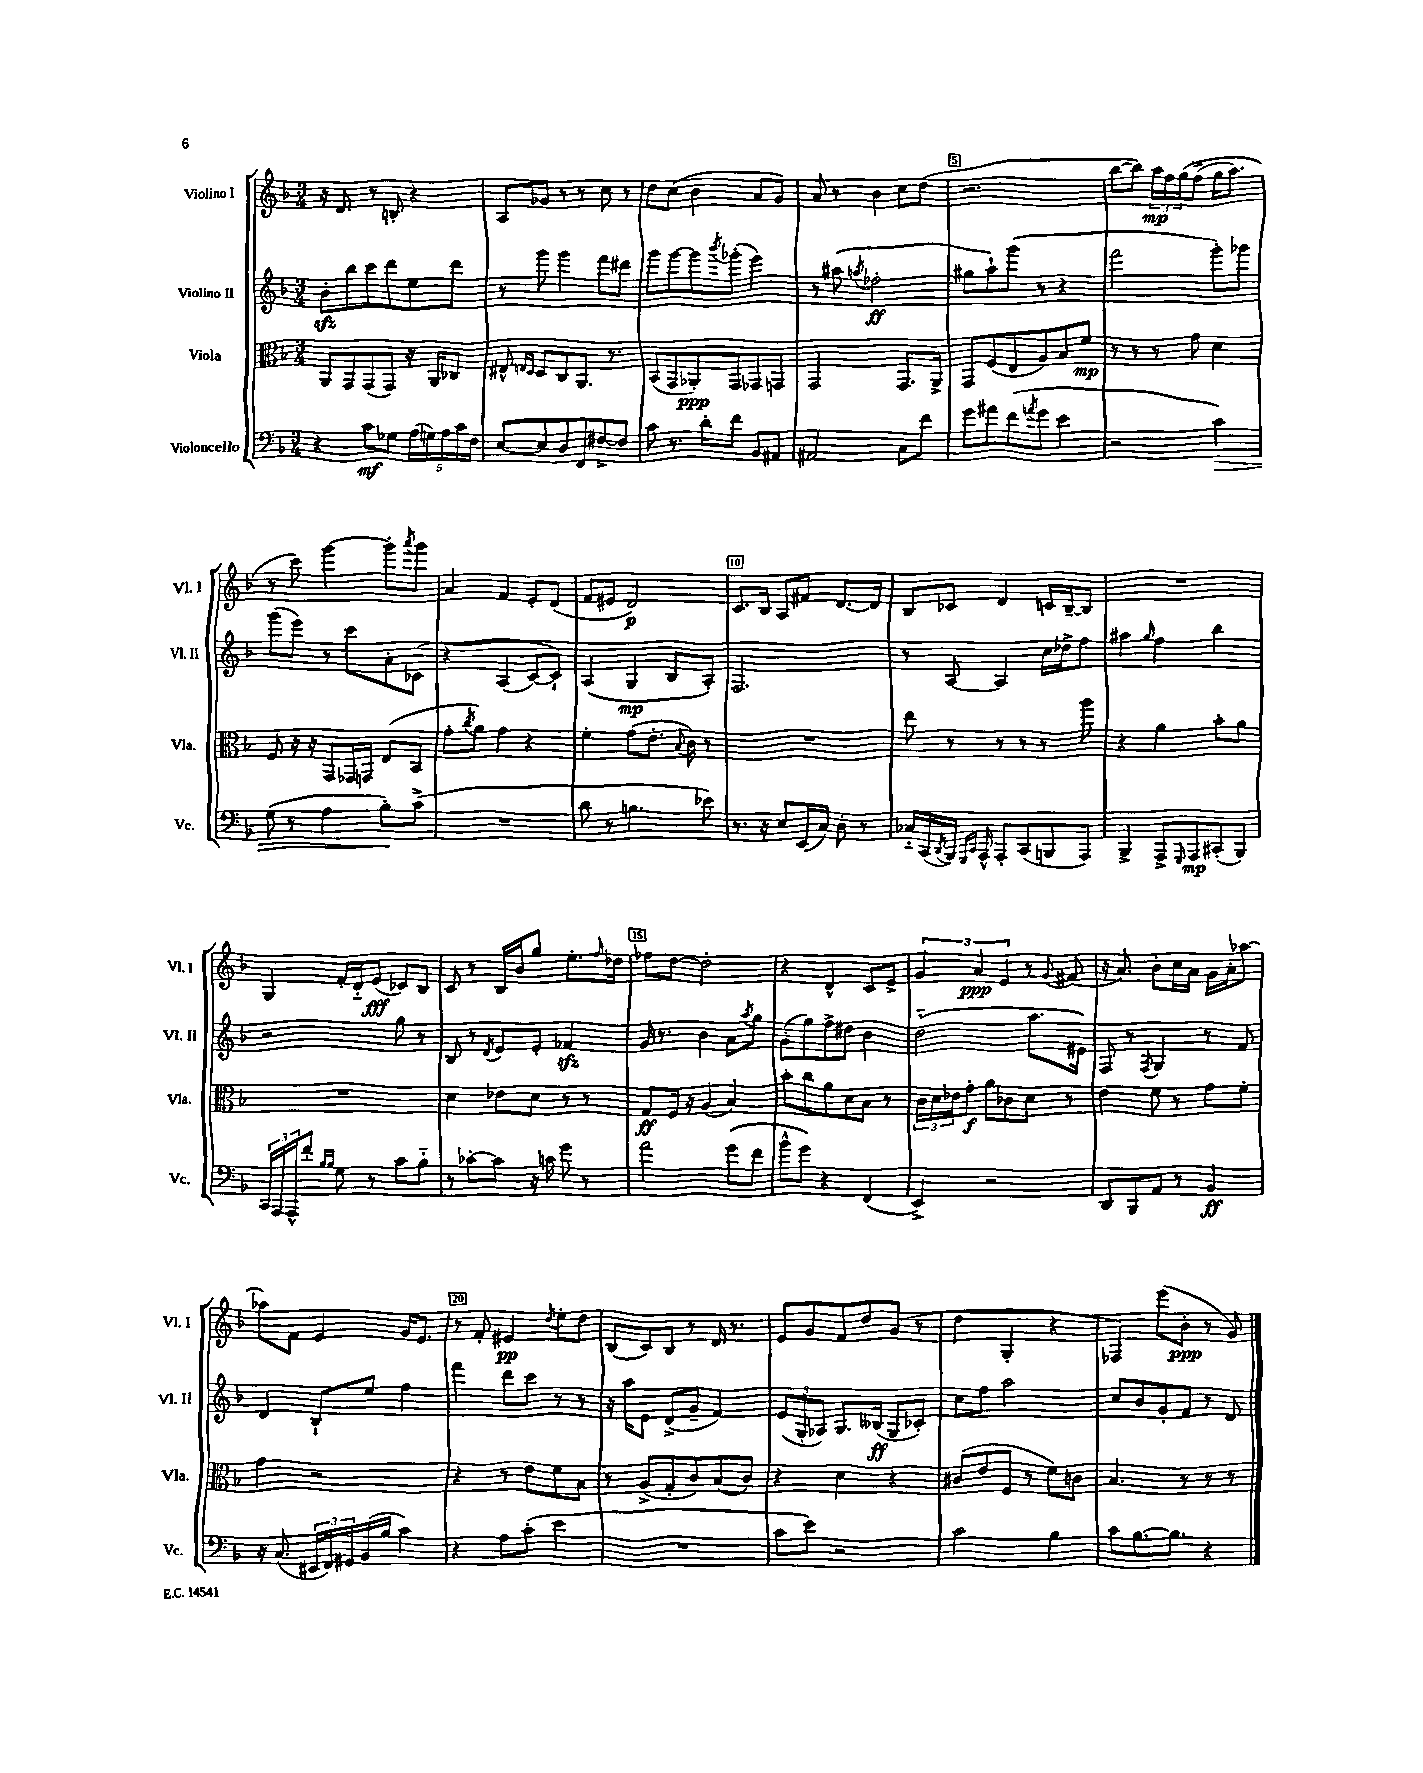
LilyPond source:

<<
\new StaffGroup <<
\new Staff = "s0" \with { instrumentName = "Violino I" shortInstrumentName = "Vl. I" } {
    \clef treble \key f \major \numericTimeSignature \time 3/4
    r16 d'8. r8 b8-. r4 |
    a8 ges'8 r8 r8 c''8 r8 |
    d''8 c''8( bes'4 a'8 g'8) |
    a'8 r8 bes'4 c''8 d''8( |
    r2. |
    bes''8~ bes''8) \tuplet 3/2 { a''16\mp f''16 g''16\( } f''8->( g''16 a''8.) |
    r8 c'''8\) g'''4~ g'''8-. \acciaccatura { a'''8 } g'''8 |
    a'4 f'4 e'8-. d'8( |
    f'8 eis'8 d'2\p) |
    c'8. bes16 a8 fis'8 d'8.~ d'16 |
    bes8 ces'8 d'4 c'16 bes16~-- bes8 |
    R2. |
    g4 f'16-. d'16-_ e'8\fff( ces'8) bes8 |
    c'8 r8 bes16 bes'16 g''8 e''8.-. \grace { f''16 } des''16 |
    fes''8 d''8~ d''2-. |
    r4 d'4-^ c'8 e'8-> |
    \tuplet 3/2 { g'4 a'4\ppp e'4 } r8 \appoggiatura { g'8 } fis'8( |
    r16 a'8.) bes'8-. c''16 a'16 g'16 a'16-. aes''8~ |
    aes''8 f'8 e'4 g'16 e'8. |
    r8 f'8-. eis'4\pp \acciaccatura { d''8 } e''8-. d''8 |
    bes8( c'8) bes8 r8 d'16 r8. |
    e'8 g'8 f'8 d''8 g'8( r8 |
    d''4 g4-. r4 |
    fes4) e'''8( bes'8-.\ppp r8 g'8) \bar "|." |
}
\new Staff = "s1" \with { instrumentName = "Violino II" shortInstrumentName = "Vl. II" } {
    \clef treble \key f \major \numericTimeSignature \time 3/4
    bes'8-.\sfz bes''8 c'''8 d'''8 e''8 d'''8 |
    r8 g'''8 g'''4 f'''8 dis'''8 |
    g'''8 g'''8~ g'''8 \acciaccatura { bes'''8 } ges'''8-.( e'''4) |
    r8 ais''8( \acciaccatura { a''8 } fes''2-.\ff |
    gis''8 a''8-!) g'''8( r8 r4 |
    f'''2 g'''8-.) ges'''8 |
    g'''8( e'''8) r8 c'''8 a'8-. ces'8\( |
    r4 a4( c'8~) c'8-!\) |
    a4( g4\mp bes8 a8-.) |
    f2. |
    r8 a8~ a4 c''16 des''16-> f''8 |
    ais''4 \grace { g''16 } f''4 bes''4 |
    r2 g''8 r8 |
    bes8 r8 \acciaccatura { d'8 } e'8 e'8-. fes'4\sfz |
    g'16 r8. bes'4 a'8 \acciaccatura { a''8 } g''8 |
    g'8-.( g''8) f''8-> dis''8 bes'4 |
    d''2-_( a''8. eis'16) |
    f8 r8 \acciaccatura { f8 } g4 r8 f'8 |
    d'4 bes8-! e''8 f''4 |
    f'''4 d'''8 c'''8 r8 r8 |
    r16 a''16 e'8 d'8->( g'8-- f'4) |
    \tuplet 3/2 { e'8( g8-. aes8) } g8. beses16\ff( g8 ces'8-.) |
    c''8 f''8 a''2 |
    c''8 bes'8 g'8-. f'8 r8 d'8 \bar "|." |
}
\new Staff = "s2" \with { instrumentName = "Viola" shortInstrumentName = "Vla." } {
    \clef alto \key f \major \numericTimeSignature \time 3/4
    a,8 g,8 g,8( g,8) r16 a,16 ces8 |
    eis8-^ \grace { e16 d16 } d8 c8 a,8. r8. |
    bes,8( g,8 aes,8-.\ppp) g,8 ges,8 g,8 |
    g,2 g,8. a,16-> |
    g,8 f8( e8 a8) bes8 f'8\mp |
    r8 r8 r8 g'8 d'4 |
    f8 r16 r16 g,8 ges,16 g,16 e8( bes,8 |
    g'8-. \acciaccatura { c''8 } a'8) g'4 r4 |
    f'4-. g'8( e'8.-. \appoggiatura { bes8 } c'16) r8 |
    R2. |
    e''8 r8 r8 r8 r8 a''8 |
    r4 a'4 bes'8-. a'8 |
    R2. |
    d'4 ees'8 d'8 r8 r8 |
    g8\ff f16 r16 a4( bes4) |
    bes'8-. c''8 a'8 d'8 bes8 r8 |
    \tuplet 3/2 { c'16 d'16 ees'16 } g'8-.\f a'8 ces'8 d'8 r8 |
    e'4 f'8 r8 g'8 f'8-. |
    g'4 r2 |
    r4 r8 e'8 f'8 bes8 |
    r8 a8->( g8-. c'8) bes8( c'8) |
    r4 d'4 r4 |
    cis'8( e'8 f8 r8 f'8) c'8 |
    bes4. r8 r8 r8 \bar "|." |
}
\new Staff = "s3" \with { instrumentName = "Violoncello" shortInstrumentName = "Vc." } {
    \clef bass \key f \major \numericTimeSignature \time 3/4
    r4 c'8\mf ges8 \tuplet 5/4 { a16( g16) a16 c'16 f16 } |
    e8~ e8 d8 f,8 fis8~-> fis8 |
    c'8 r8. d'16-. f'8 bes,8 ais,8 |
    ais,2 c8 f'8 |
    g'8 ais'8 f'8( \acciaccatura { a'8 } g'8 e'4 |
    r2 c'4\>) |
    g8( r8 a4 bes8-.\!) c'8->( |
    R2. |
    d'8 r8 b4. ees'8) |
    r8. r16 e8 e,16( c16) d8-. r8 |
    ces16-_ c,16( \acciaccatura { d,8 } bes,,16) \grace { g,,16 c,16 } a,,16-^ a,,8-. c,8( b,,8 a,,8) |
    bes,,4-> a,,8-> \grace { g,,16 } a,,8\mp cis,8-.( bes,,8) |
    \tuplet 3/2 { c,16 a,,16 a,,16-^ } f'8-. \grace { bes16 bes16 } g8 r8 c'8 bes8-_ |
    r8 ces'8~-. ces'8 r16 c'16 g'8 r8 |
    a'2 g'8( f'8 |
    bes'8-^ g'8) r4 f,4( |
    e,4->) r2 |
    d,8 bes,,8 a,8 r8 bes,4\ff |
    r16 c8.( \tuplet 3/2 { eis,16 f,16) gis,16 } bes,16( bes16 c'4) |
    r4 a8 c'8-.( e'4 |
    R2. |
    c'8 e'8) r2 |
    c'2 bes4 |
    c'8 bes8.~ bes8. r4 \bar "|." |
}
>>
>>
\layout { \context { \Score \override BarNumber.break-visibility = ##(#f #t #t) barNumberVisibility = #(every-nth-bar-number-visible 5) \override BarNumber.stencil = #(make-stencil-boxer 0.1 0.3 ly:text-interface::print) } }
